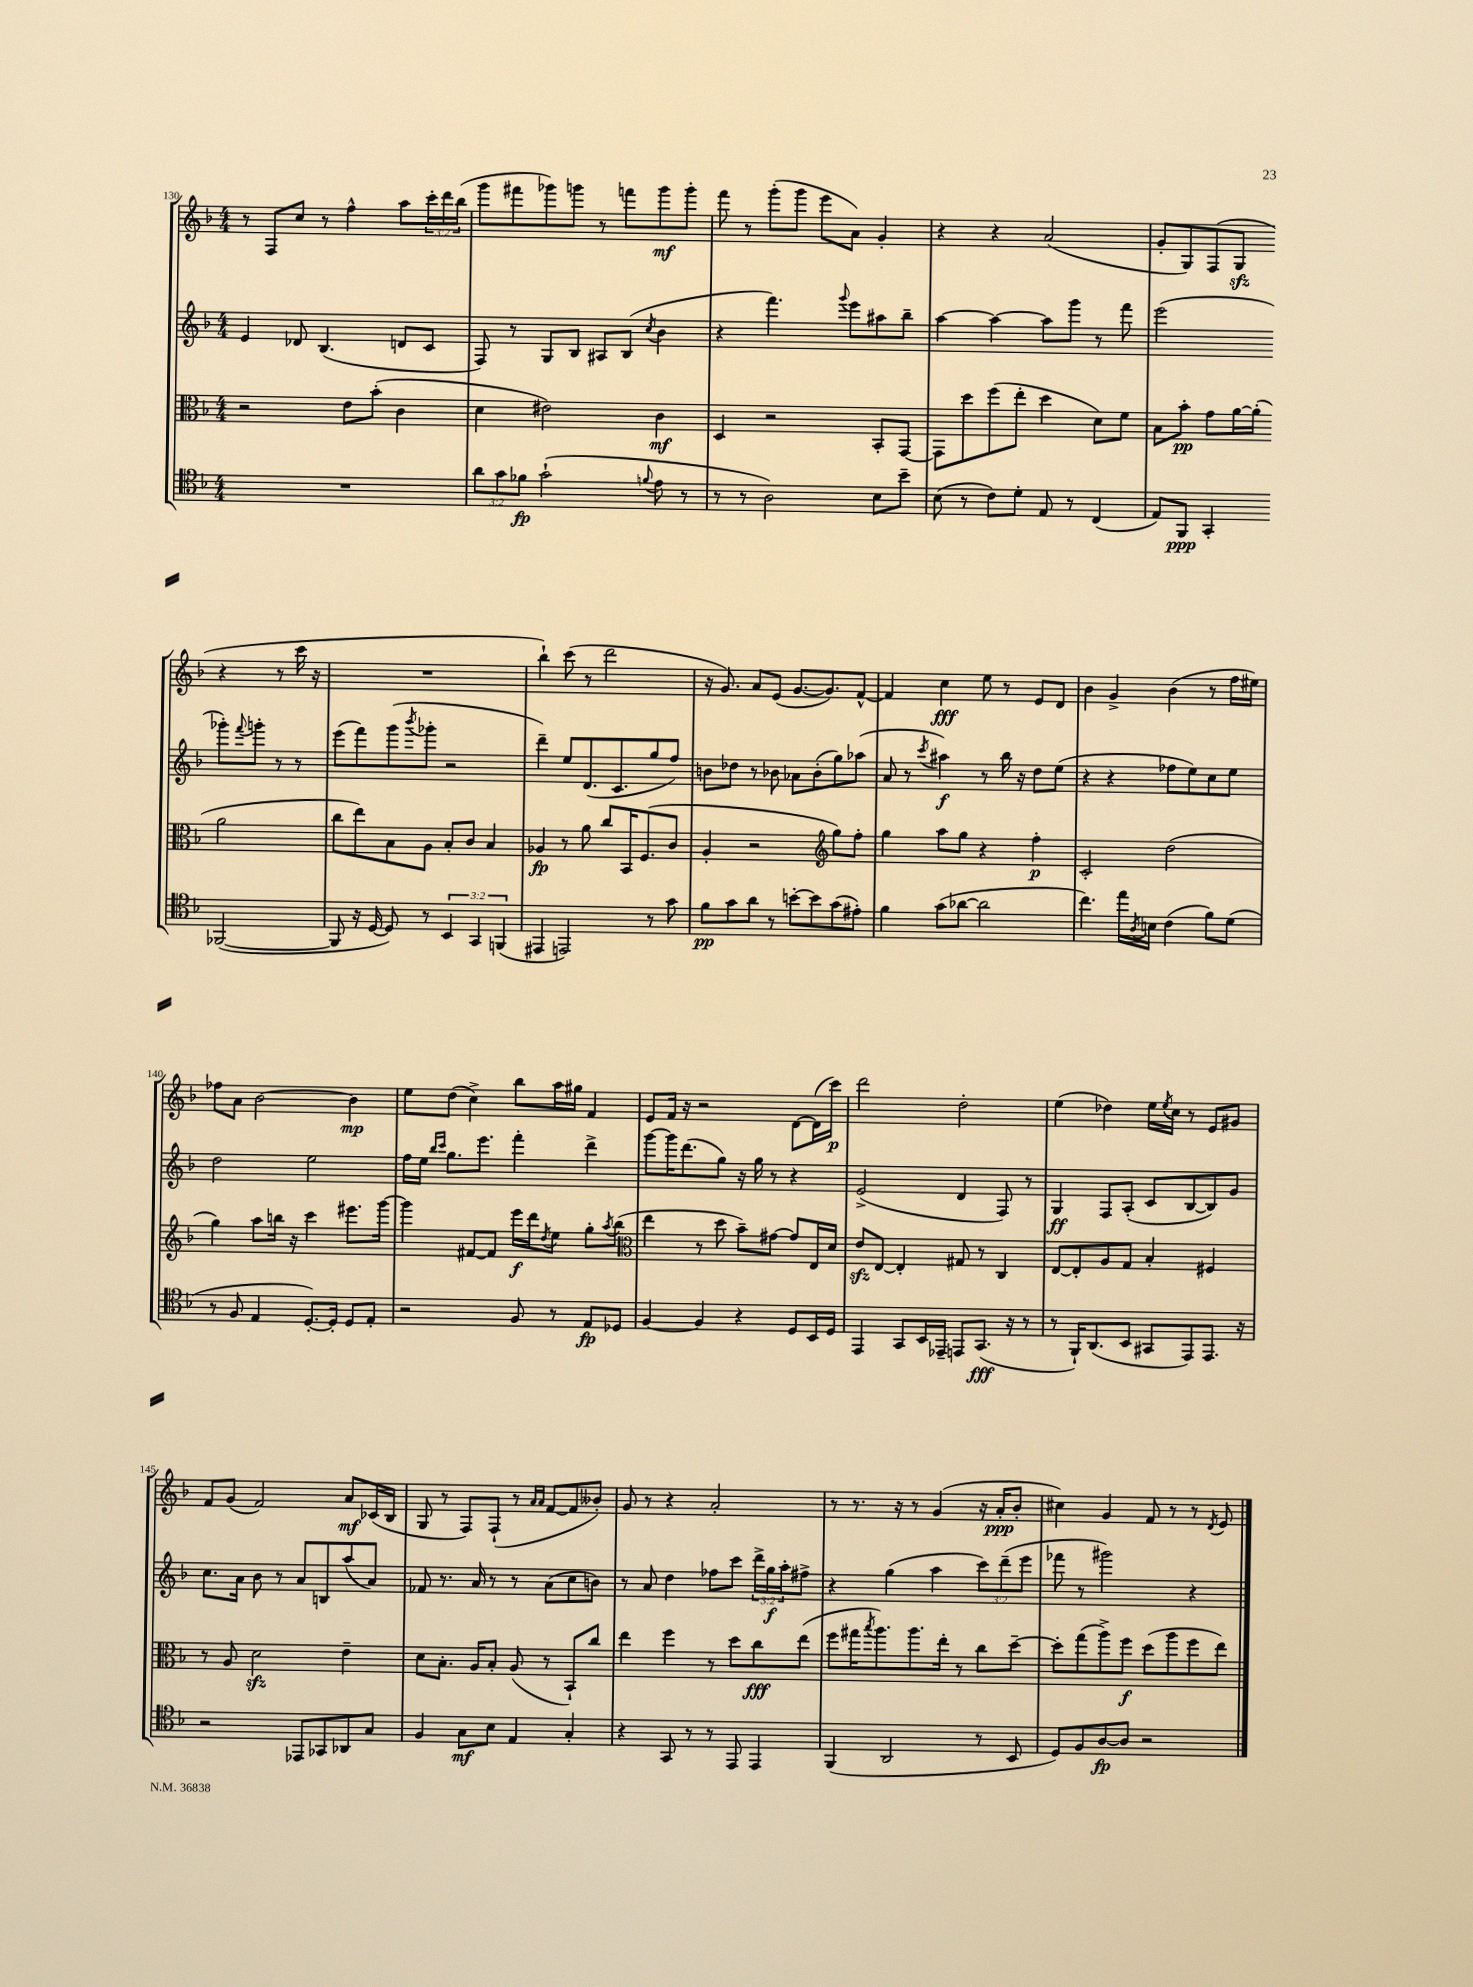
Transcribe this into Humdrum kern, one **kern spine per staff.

**kern	**kern	**kern	**kern
*staff4	*staff3	*staff2	*staff1
*clefC4	*clefC3	*clefG2	*clefG2
*k[b-]	*k[b-]	*k[b-]	*k[b-]
*M4/4	*M4/4	*M4/4	*M4/4
1r	2r	4e	8r
.	.	.	8F
.	.	8d-	8cc
.	.	(4.B-	8r
.	8e	.	4ff^^
.	(8b-'	.	.
.	4c	8d	8aa
.	.	8c	24ccc'
.	.	.	24ddd
.	.	.	(24bb-
=	=	=	=
12a	4d	8F)	8ggg
12g	.	.	.
.	.	8r	8fff#
12f-	.	.	.
(2g`	2e#)	8G	8ggg-)
.	.	8B-	8ggg
.	.	8A#	8r
.	.	(8B-	8fff
8qqf	.	8qcc	.
8e	4c	4b-	8ggg
8r	.	.	8ggg'
=	=	=	=
8r	4D	4r	8fff
8r	.	.	8r
2A)	2r	4.fff)	(8ggg'
.	.	.	8ggg
.	.	.	8eee
.	.	8qqggg	.
.	.	8eee	8a)
8B-	8BB-'	8aa#	4g'
8b-~	[8GG	8bb-~	.
=	=	=	=
(8B-	8GG]	[4aa	4r
8r	8dd	.	.
8c)	(8ff	4aa_	4r
8d'	8ee'	.	.
8E	4dd	8aa]	(2a
8r	.	8ggg	.
(4C	8d)	8r	.
.	8f	8fff	.
=	=	=	=
8E)	8B-	(2eee	8g'
8FF	8b-'	.	8G)
4GG'	8g	.	(8F
.	[16a	.	8G
.	(16a']	.	.
([2FF-	2a	8ggg-')	4r
.	.	8qqfff	.
.	.	8ggg'	.
.	.	8r	8r
.	.	8r	16ccc
.	.	.	16r
=	=	=	=
8FF-]	8cc	(8eee	1r
16r	8ee)	8fff)	.
[16D	.	.	.
8D])	8B-	(8ggg	.
.	.	8qbbb-	.
8r	8A	8ggg-'	.
6BB-	8B-'	2r	.
.	8c	.	.
6GG	.	.	.
.	4B-	.	.
(6FF	.	.	.
=	=	=	=
4EE#	4A-	4ddd~)	4bb-`)
2EE)	8r	8ee	(8ccc
.	8a	(8.d	8r
.	8cc	.	2ddd
.	.	8.c	.
.	16BB-	.	.
.	(8.F	.	.
8r	.	8gg	.
8g	8c	8ff)	.
=	=	=	=
8f	4A'	8b	16r
.	.	.	8.g)
8g	.	8dd-	.
8a	2r	8r	8a
8r	.	8b-	(8e
[8b'	.	8a-	[8.g
8b]	.	(8b-'	.
.	.	.	8.g])
*	*clefG2	*	*
(8g	8gg)	8gg)	.
8e#')	8ff'	(8aa-	[8f^^
=	=	=	=
4f	4gg	8a	4f]
.	.	8r	.
.	.	8qccc	.
(8g	8aa	4aa#)	4cc
[8a-	8gg	.	.
2a-]	4r	8r	8ee
.	.	16bb-	8r
.	.	16r	.
.	4ff'	8dd	8e
.	.	(8ee	8d
=	=	=	=
4.cc)	2c'	4r	4b-
.	.	4r	4g^
16ee	.	.	.
8qA	.	.	.
16B	.	.	.
(4c	(2dd	8ff-	(4b-
.	.	8ee)	.
8f)	.	8cc	8r
(8d	.	8ee	16ff
.	.	.	16ee#)
=	=	=	=
8r	4gg)	2dd	8ff-
8F	.	.	8a
4E	8aa	.	[2b-
.	16bb	.	.
.	16r	.	.
[8.D')	4ccc	2ee	.
16D']	.	.	.
8D	8.eee#	.	4b-]
8E'	.	.	.
.	[16ggg	.	.
=	=	=	=
2r	4ggg]	16ff	8ee
.	.	16ee	.
.	.	16qqbb-	.
.	.	16qqccc	.
.	.	8.gg	(8dd
.	[8f#	.	4cc^)
.	.	8.eee	.
.	8f#]	.	.
8F	16eee	4fff'	8bb-
.	16ddd	.	.
.	8qdd	.	.
8r	8ee	.	16aa
.	.	.	16gg#
8E	8gg'	4ddd^	4f
.	8qaa	.	.
8D-	(8bb-	.	.
=	=	=	=
*	*clefC3	*	*
[4F	4ee	[8ggg	8e
.	.	16ggg]	16f
.	.	(8.ddd	16r
4F]	8r	.	2r
.	8dd	8gg)	.
4r	8b-~)	16r	.
.	.	16gg	.
.	[8g#	8r	.
8D	8g#]	4r	[8d
16BB-	16E	.	(16d]
16D	16d	.	16ccc)
=	=	=	=
4EE	8e	(2e^	2ddd
.	[8E	.	.
8GG	4E']	.	.
16BB-	.	.	.
16EE-~	.	.	.
8EE	8G#	4d	2dd'
(8.GG	8r	.	.
.	4C	8F)	.
16r	.	.	.
8r	.	8r	.
=	=	=	=
8r	[8E	4G	(4ee
16FF`)	8E']	.	.
(8.AA	.	.	.
.	8A	8F	4dd-)
8BB-	8G	(8A'	.
8GG#	4B-'	8c	16ee
.	.	.	8qee
.	.	.	16cc
8EE)	.	[8B-	8r
8.EE	4F#	8B-])	8e
.	.	8g	8g#
16r	.	.	.
=	=	=	=
2r	8r	8.cc	8f
.	8A	.	(8g
.	.	16a	.
.	2d	8b-	2f)
.	.	8r	.
8EE-	.	8a	.
8GG-	.	8B	.
8AA-	4e~	(8aa	8a
8G	.	8a)	(16c-
.	.	.	16B-
=	=	=	=
4F	8d	8f-	8G
.	8.B-'	8.r	8r
8G	.	.	8F)
.	16A	16a	.
8B-	8B-'	8r	(8F`
4E	(8A	8r	8r
.	.	.	16qqa
.	.	.	16qqa
.	8r	(8a	[8f
4G'	8BB-`)	8cc	8f]
.	8cc	8b)	8b--')
=	=	=	=
4r	4ee	8r	8g
.	.	8a	8r
8GG	4ff	4dd	4r
8r	.	.	.
8r	8r	8ff-	2a'
8EE	8dd	8ccc	.
4EE	8cc	24ddd^	.
.	.	24gg	.
.	.	24aa'	.
.	(8ee	8ff#^	.
=	=	=	=
(4FF	8ff	4r	8r
.	16gg#	.	8.r
.	8qbb-	.	.
.	8.aa)	.	.
2AA	.	(4gg	.
.	.	.	16r
.	8.aa	.	8r
.	.	4aa	(4g
.	16ee'	.	.
.	8r	.	.
8r	8cc	12ccc)	16r
.	.	.	16a'
.	.	(12ddd~	.
8BB-	[8dd~	.	8b-'
.	.	12eee	.
=	=	=	=
8D)	8dd']	8fff-	4cc#)
8F	(8gg	8r	.
[8A	8aa^)	2ggg#)	4g
8A]	8ff	.	.
2r	(8dd	.	8f
.	8aa	.	8r
.	8ff	4r	8r
.	.	.	8qd
.	8ee)	.	8e
==	==	==	==
*-	*-	*-	*-
